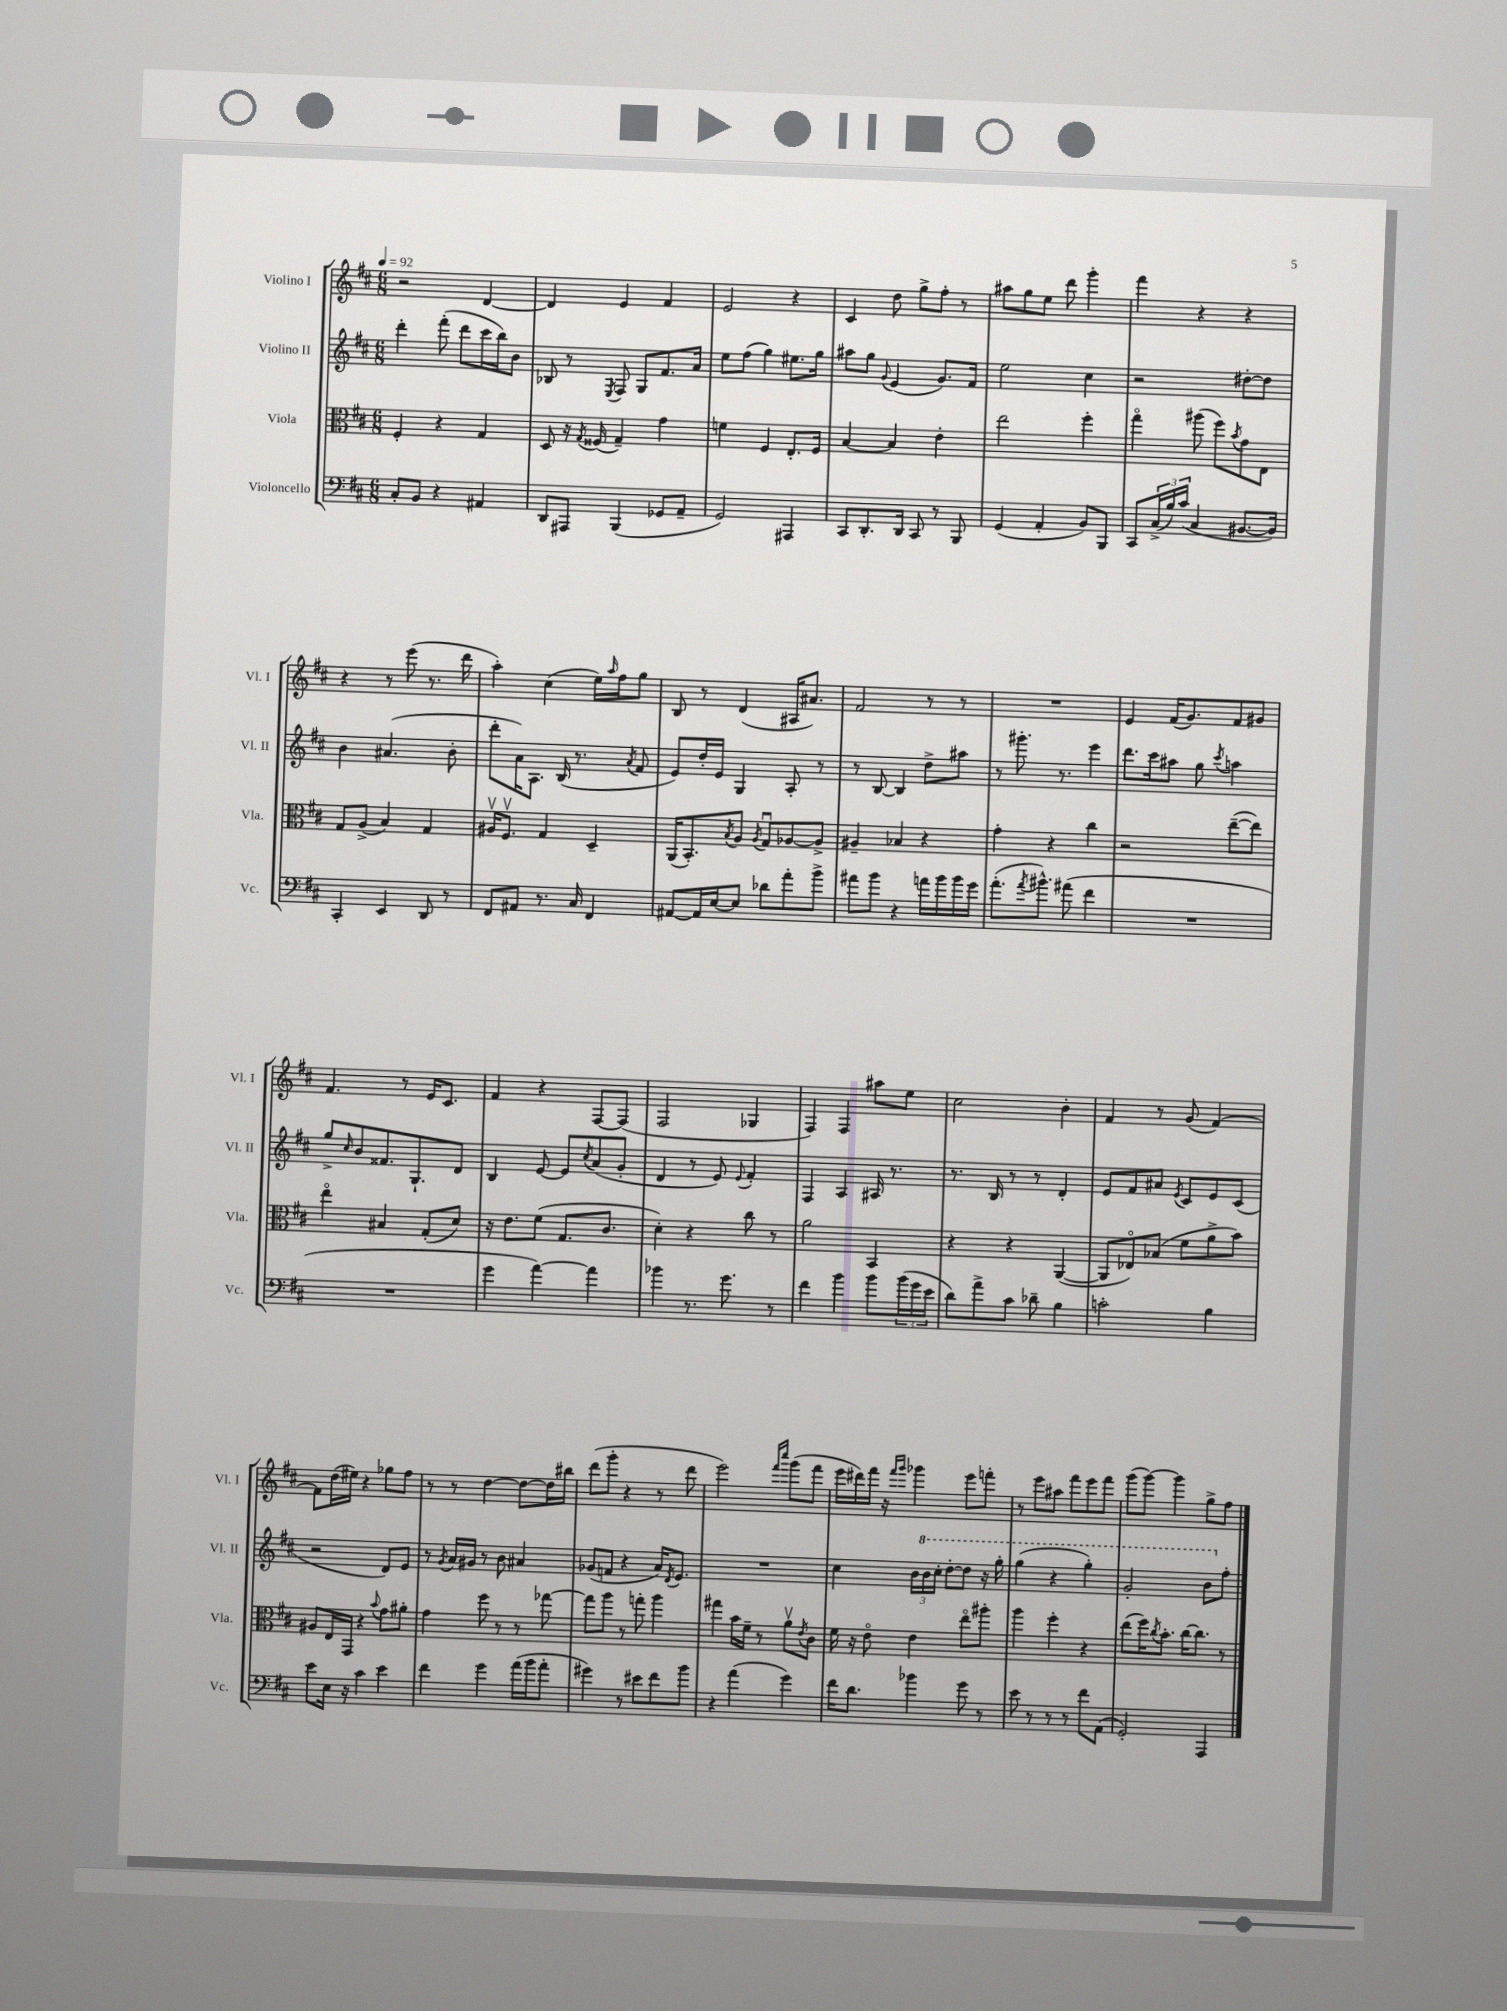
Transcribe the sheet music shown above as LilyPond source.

<<
\new StaffGroup <<
\new Staff = "s0" \with { instrumentName = "Violino I" shortInstrumentName = "Vl. I" } {
    \clef treble \key d \major \numericTimeSignature \time 6/8 \tempo 4 = 92
    r2 d'4~ |
    d'4 e'4 fis'4 |
    e'2 r4 |
    cis'4 d''8 g''8-> fis''8-. r8 |
    ais''8 g''8 e''8 d'''8 g'''4-. |
    fis'''4 r4 r4 |
    r4 r8 e'''8( r8. d'''16 |
    a''4-.) cis''4( e''16) \grace { a''16 } fis''16 g''8 |
    b8 r8 d'4( ais16 ais'8.) |
    fis'2 r8 r8 |
    R2. |
    e'4 fis'16( g'8.) fis'8 gis'8 |
    fis'4. r8 e'16 cis'8. |
    fis'4 r4 fis8~ fis8( |
    fis2 ges4 |
    fis4) fis4 ais''8 e''8 |
    cis''2 b'4-. |
    fis'4 r8 g'8( fis'4~) |
    fis'8 d''16( eis''16) r4 ges''8 fis''8 |
    r8 r8 d''4~ d''8~ d''16 bis''16 |
    d'''8( g'''8-. r4 r8 d'''8 |
    e'''2) \grace { fis'''16 cis''''16 } g'''8( fis'''8 |
    e'''16 dis'''16) fis'''16 r16 \grace { fis'''16 g'''16 } ges'''4 e'''8 f'''8-. |
    r8 e'''8 ais''8 fis'''8 e'''8 fis'''8 |
    g'''8( g'''8~) g'''4 g''8-> fis''8 \bar "|." |
}
\new Staff = "s1" \with { instrumentName = "Violino II" shortInstrumentName = "Vl. II" } {
    \clef treble \key d \major \numericTimeSignature \time 6/8
    d'''4-. fis'''8-.( d'''8 cis'''16 b''16) b'8 |
    bes8 r8 \acciaccatura { e8 } fis8 g8 fis'8. a'16 |
    e''8 fis''8( g''4) eis''8. g''16 |
    ais''8 g''8 \appoggiatura { g'8 } e'4( g'8.) fis'16 |
    e''2 cis''4 |
    r2 dis''8~-. dis''8 |
    b'4 ais'4.( b'8-. |
    d'''8-. a'16) a8. b16( r8. \acciaccatura { a'8 } fis'8 |
    e'8) d''16-. e'16 g4 a8-. r8 |
    r8 b8~ b4 d''8-> ais''8 |
    r8 gis'''8.-. r8. e'''4 |
    d'''8. cis'''16 ais''8 g''8 \acciaccatura { cis'''8 } a''4 |
    g''8-> \grace { cis''16 } b'8 fisis'8. g8.-! d'8 |
    b4 e'8~ e'8 \acciaccatura { cis''8 } a'8( g'8-. |
    d'4 r8 e'8) \appoggiatura { e'8 } fis'4-. |
    fis4 a4 ais16 r8. |
    r8. b16 r8 r8 d'4-. |
    e'8 fis'8 ais'8 \acciaccatura { e'8 } cis'8 e'8 cis'8( |
    r2 d'8) e'8 |
    r8 \acciaccatura { g'8 } a'16 gis'16 r8 b'8 ais'4 |
    ges'8( f'8 r4 a'16) \acciaccatura { d'8 } e'8. |
    R2. |
    cis''4 \tuplet 3/2 { b'16 \ottava #1 b''16 cis'''16-. } d'''8~-. d'''8 r16 g'''16-. |
    g'''4( r4 g'''4-.) |
    g''2-. b''8 \ottava #0 fis''8-. \bar "|." |
}
\new Staff = "s2" \with { instrumentName = "Viola" shortInstrumentName = "Vla." } {
    \clef alto \key d \major \numericTimeSignature \time 6/8
    fis4-. r4 g4 |
    d8 r16 \acciaccatura { g8 } fisis16( g4--) g'4 |
    f'4 fis4 e8.-. fis16 |
    b4~ b4 e'4-. |
    e''2 fis''4-. |
    g''4\flageolet ais''8( fis''8) \acciaccatura { b'8 } g'8 e8 |
    g8 a8->( b4) g4 |
    ais16\upbow fis8.\upbow g4 d4-- |
    a,16( b,8.-.) \acciaccatura { b8 } a8 \acciaccatura { a8 } g8\downbow aes8~ aes8-> |
    ais4-- bes4 r4 |
    g'4-. r4 cis''4 |
    r2 e''8~--( e''8) |
    e''4\flageolet bis4 g8-.( d'8) |
    r16 e'8. fis'8( g8. cis'8. |
    d'4-.) r4 cis''8 r8 |
    a'2 b,4 |
    r4 r4 a,4~( |
    a,8 ees8\flageolet) bes8( fis'8 a'8-> b'8) |
    ais8 e16 g,16 r4 \appoggiatura { b'8 } g'8 ais'8-. |
    g'4 fis''8 r8 r8 ges''8~ |
    ges''8 a''8 r8 g''8-. a''4 |
    gis''4 b'16 fis'16-- r8 a'8\upbow \acciaccatura { e'8 } cis'8 |
    fis'16 r16 e'8\flageolet e'4 e''8\flageolet ais''8-. |
    a''4 fis''4-. r4 |
    e''8( fis''16) \acciaccatura { cis''8 } b'8.-. cis''16~ cis''8. r8 \bar "|." |
}
\new Staff = "s3" \with { instrumentName = "Violoncello" shortInstrumentName = "Vc." } {
    \clef bass \key d \major \numericTimeSignature \time 6/8
    cis8-. b,8 r4 ais,4 |
    d,8 ais,,8 b,,4( ges,8 a,8-- |
    g,2) ais,,4 |
    cis,8 d,8.-. d,16 cis,8 r8 b,,8 |
    g,4( a,4-. b,8) b,,8 |
    cis,8 \tuplet 3/2 { cis16->( b16) cis'16( } cis4 bis,8.~ bis,16) |
    cis,4-. e,4 d,8 r8 |
    fis,8 ais,8 r8. cis16 fis,4 |
    ais,8~ ais,16 e16~ e8 des'8 a'8-. b'8-> |
    ais'8 b'8 r4 a'16 b'16 b'16 g'16 |
    a'8.-.( \acciaccatura { a'8 } bis'8.-^) ais'8( fis'4 |
    R2. |
    R2. |
    g'4 a'4~) a'4 |
    bes'4 r8. g'8. r8 |
    fis'4 b'4 b'8 \tuplet 3/2 { b'16( g'16 e'16 } |
    d'8) a'8-> cis'8 des'8-- b4 |
    c'2-. b4 |
    e'8 e16 r16 cis'4 e'4 |
    fis'4 g'4 a'16( b'16 a'8-. |
    gis'4) r8 eis'8 fis'8 b'8 |
    r4 a'4( g'4) |
    fis'16 d'8. bes'4 g'8 r8 |
    e'8 r8 r8 r8 fis'8 a,8( |
    g,2-.) a,,4 \bar "|." |
}
>>
>>
\layout { \context { \Score \remove "Bar_number_engraver" } }
